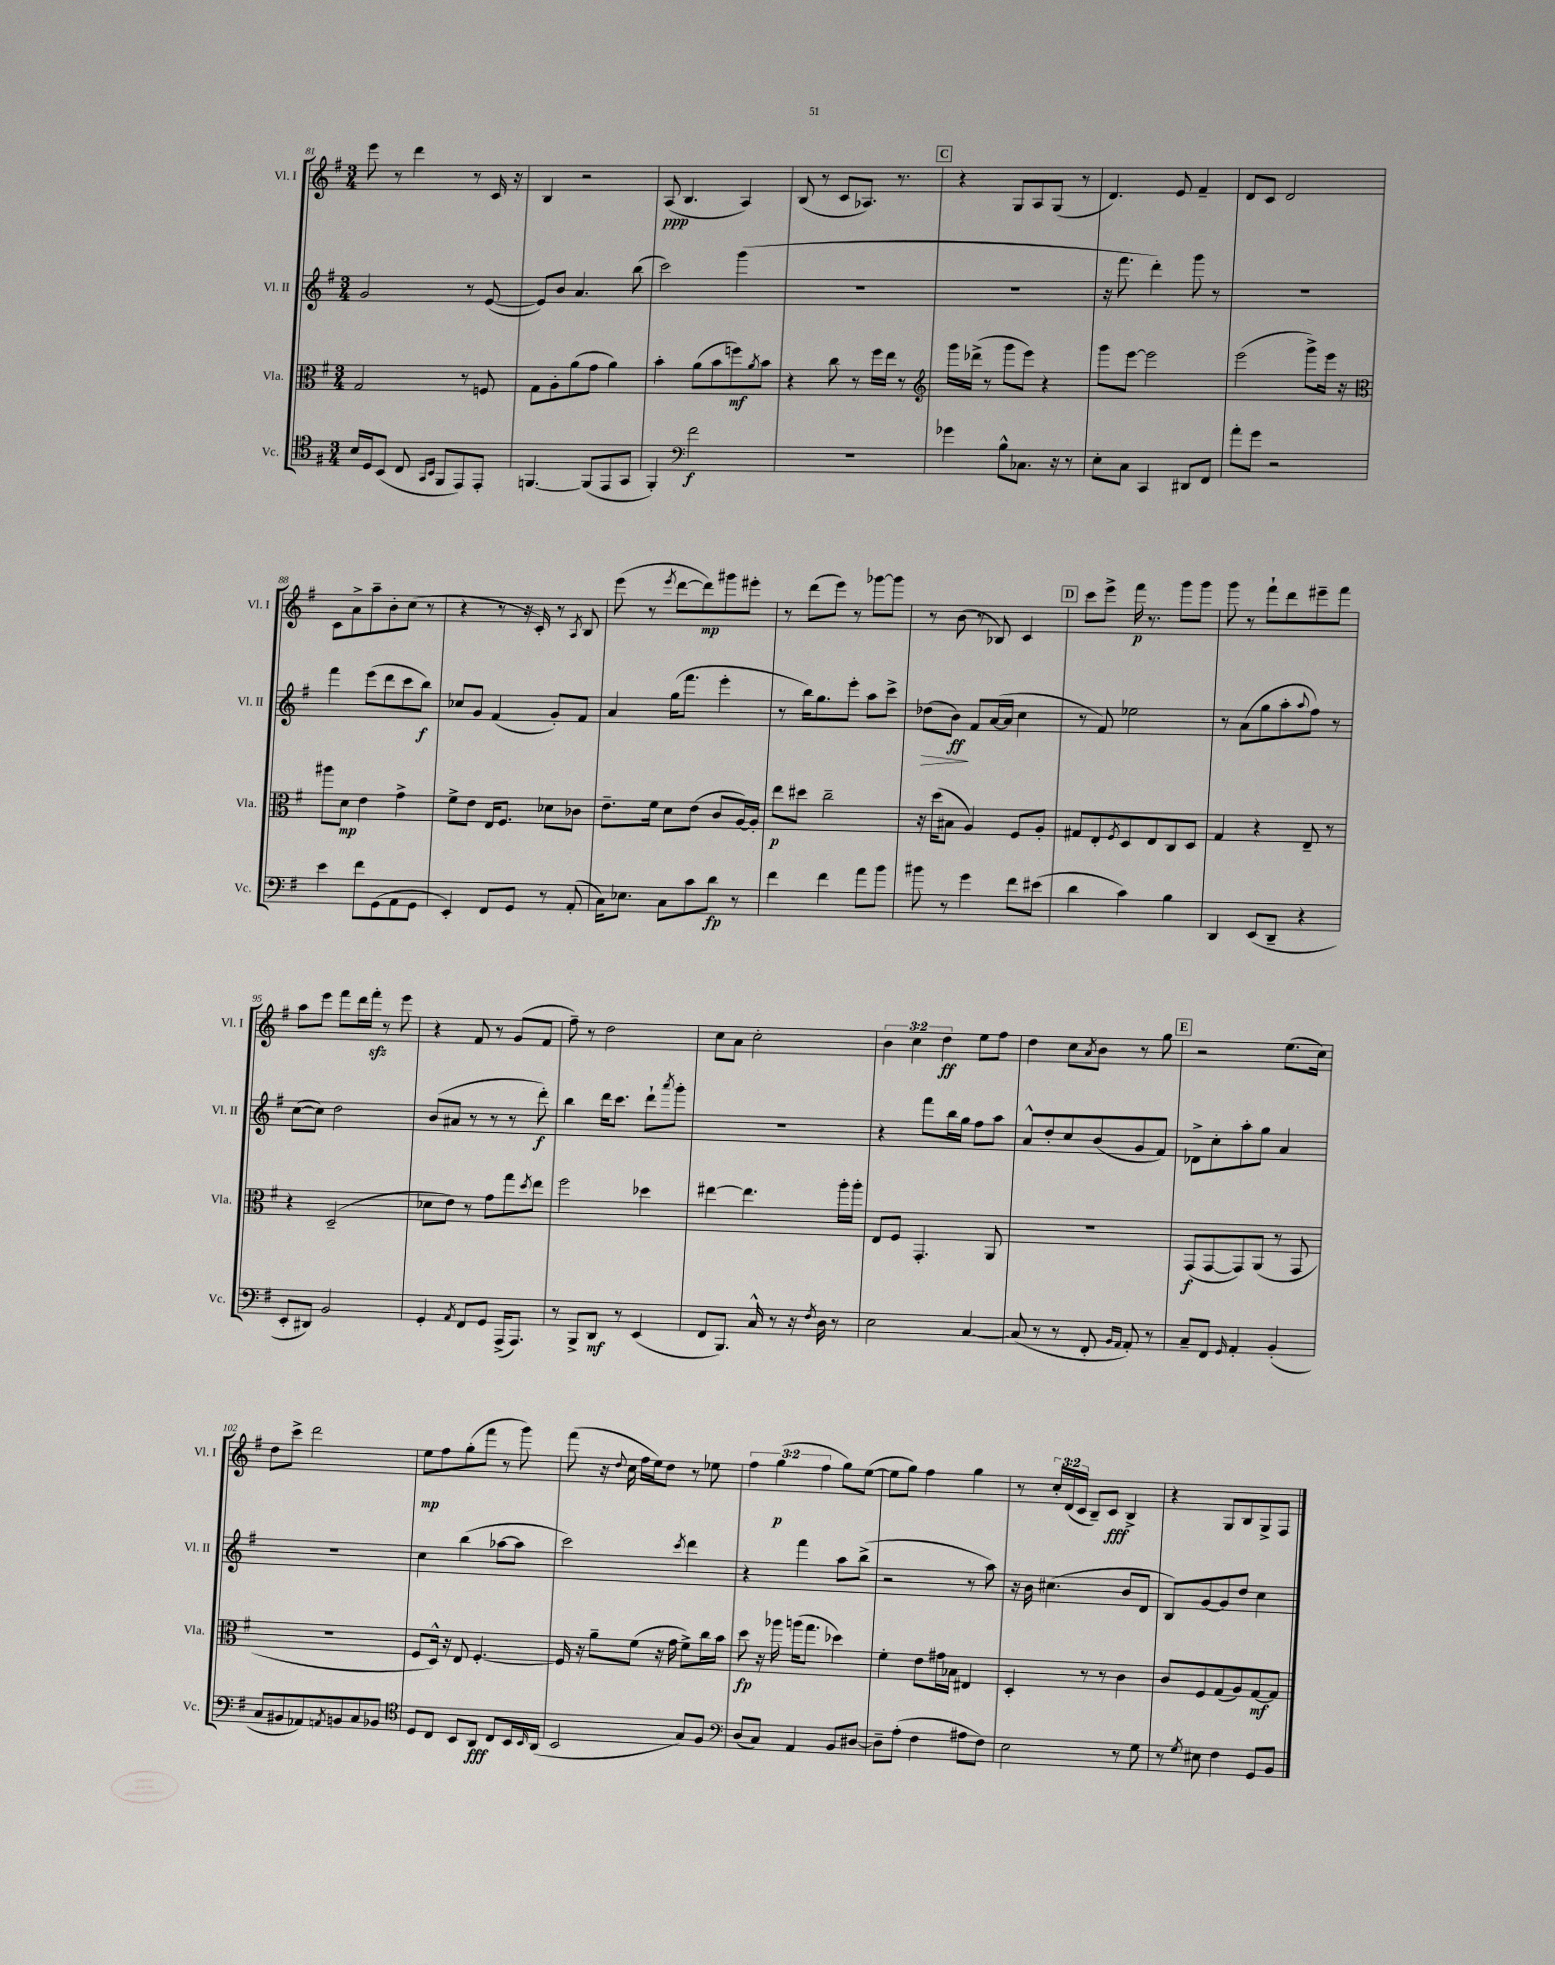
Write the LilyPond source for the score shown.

<<
\new StaffGroup <<
\new Staff = "s0" \with { instrumentName = "Vl. I" shortInstrumentName = "Vl. I" } {
    \clef treble \key g \major \numericTimeSignature \time 3/4 \override Staff.TupletNumber.text = #tuplet-number::calc-fraction-text
    e'''8 r8 d'''4 r8 c'16 r16 |
    b4 r2 |
    a8\ppp( b4. a4) |
    b8( r8 c'8 aes8.) r8. |
    \mark \markup { \box "C" } r4 g8 a8 g8( r8 |
    d'4.) e'8 fis'4-- |
    d'8 c'8 d'2 |
    c'8 a'8-> a''8-- b'8-. c''8( r8 |
    r4 r8 r16 c'16-.) r8 \acciaccatura { a8 } b8 |
    e'''8( r8 \acciaccatura { e'''8 } d'''8~ d'''8\mp) gis'''8 eis'''8-. |
    r8 d'''8( e'''8) r8 ges'''8~ ges'''8 |
    r8 b'8( r8 bes8) c'4 |
    \mark \markup { \box "D" } c'''8 e'''8-> fis'''16\p r8. g'''8 g'''8 |
    g'''8 r8 fis'''8-! d'''8 eis'''8-- fis'''8 |
    a''8 e'''8 fis'''8 d'''16 fis'''16-.\sfz r8 e'''8 |
    r4 fis'8 r8 g'8( fis'8 |
    fis''8--) r8 d''2 |
    c''8 a'8 c''2-. |
    \tuplet 3/2 { b'4 c''4 d''4\ff } e''8 fis''8 |
    d''4 c''8 \acciaccatura { a'8 } b'8 r8 g''8 |
    \mark \markup { \box "E" } r2 e''8.( c''16) |
    d''8 c'''8-> d'''2 |
    e''8\mp fis''8 g''8-.( fis'''8 r8 g'''8) |
    fis'''8( r16 \appoggiatura { d''8 } c''16 fis''16 e''16) d''8 r8 ees''8 |
    \tuplet 3/2 { fis''4 g''4\p( fis''4 } g''8) e''8~( |
    e''8 g''8) fis''4 g''4 |
    r8 \tuplet 3/2 { c''16-. d'16( c'16 } b8--) c'8\fff b4-> |
    r4 g8 b8 g8-> fis8 \bar "|." |
}
\new Staff = "s1" \with { instrumentName = "Vl. II" shortInstrumentName = "Vl. II" } {
    \clef treble \key g \major \numericTimeSignature \time 3/4
    g'2 r8 e'8~( |
    e'8) b'8 a'4. b''8( |
    c'''2) g'''4( |
    R2. |
    \mark \markup { \box "C" } R2. |
    r16 fis'''8. d'''4-.) g'''8 r8 |
    R2. |
    fis'''4 e'''8( d'''8 c'''8 b''8\f) |
    ces''8 g'8 fis'4( g'8-.) fis'8 |
    a'4 g''16( fis'''8. e'''4-. |
    r8 b''16) g''8. e'''8-. a''8 c'''8-> |
    des''8\>( b'8\ff\!) fis'8 a'16~( a'16 c''4 |
    \mark \markup { \box "D" } r8 fis'8) ees''2 |
    r8 a'8( g''8 a''8-. \appoggiatura { a''8 } fis''8) r8 |
    c''8~( c''8) d''2 |
    b'8( ais'8 r8 r8 r8 d'''8-.\f) |
    b''4 d'''16 c'''8. d'''8-! \acciaccatura { a'''8 } g'''8-. |
    R2. |
    r4 fis'''8 b''16 g''16 fis''8 a''8 |
    a'8-^ d''8-. c''8 b'8( g'8 fis'8) |
    \mark \markup { \box "E" } des'8-> c''8-. a''8-. g''8 a'4 |
    R2. |
    c''4 b''4( aes''8~ aes''8 |
    c'''2) \acciaccatura { c'''8 } d'''4 |
    r4 fis'''4 a''8 b''8->( |
    r2 r8 a''8) |
    r16 b'16 cis''4.( b'8 d'8 |
    b8) g'8~ g'8 d''8 c''4 \bar "|." |
}
\new Staff = "s2" \with { instrumentName = "Vla." shortInstrumentName = "Vla." } {
    \clef alto \key g \major \numericTimeSignature \time 3/4
    g2 r8 f8 |
    g8 a8-. a'8( g'8 a'4) |
    b'4-. a'8( b'8 f''8\mf) \acciaccatura { a'8 } b'8 |
    r4 c''8 r8 fis''16 e''16 r8 |
    \mark \markup { \box "C" } \clef treble g'''16 des'''16->( r8 g'''8 e'''8) r4 |
    g'''8 e'''8~ e'''2 |
    e'''2( g'''8->) e'''16 r16 |
    \clef alto ais''8 d'8\mp e'4 g'4-> |
    fis'8-> e'8 e16 fis8. des'8 ces'8 |
    e'8.-- fis'16 d'8 e'8( c'8 a16~) a16-. |
    e''8\p dis''8 c''2-- |
    r16 d''16( bis8 a4) fis8 a8-. |
    \mark \markup { \box "D" } gis8 e8-. \acciaccatura { fis8 } d8 e8 c8 d8 |
    g4 r4 e8-- r8 |
    r4 d2--( |
    des'8 e'8) r8 g'8 g''8 \acciaccatura { d''8 } e''8 |
    fis''2 des''4 |
    eis''4~ eis''4. a''16-. a''16-. |
    e8 fis8 g,4.-. a,8 |
    R2. |
    \mark \markup { \box "E" } g,8\f( g,8~ g,8) a,8( r8 g,8 |
    R2. |
    fis8 d16-^) r16 e8 fis4.~-. |
    fis16 r16 a'8-- fis'8( r16 g'16 fis'8->) c''16 b'16 |
    d''8\fp r16 aes''16 a''16( g''8. des''4) |
    fis'4-. e'8 gis'16 bes16 eis4 |
    d4-. r8 r8 c'4 |
    c'8 fis8 g8( a8) g8~\mf g8 \bar "|." |
}
\new Staff = "s3" \with { instrumentName = "Vc." shortInstrumentName = "Vc." } {
    \clef tenor \key g \major \numericTimeSignature \time 3/4
    b16 d16 b,8( c8 \grace { g,16 b,16 } fis,8 e,8) e,8-. |
    f,4.~ f,8( e,8 g,8 |
    fis,4-.) \clef bass fis'2\f |
    R2. |
    \mark \markup { \box "C" } ges'4 b8-^ ces8. r16 r8 |
    e8-. c8 c,4 dis,8 fis,8 |
    a'8-. g'8 r2 |
    e'4 fis'8 g,8( a,8 g,8 |
    e,4-.) fis,8 g,8 r8 a,8-.( |
    c16) ees8. c8 c'8 d'8\fp r8 |
    fis'4 fis'4 a'8 b'8 |
    bis'8 r8 g'4 fis'8 eis'8( |
    \mark \markup { \box "D" } d'4 c'4) b4 |
    d,4 e,8( d,8-- r4 |
    e,8-. dis,8) b,2 |
    g,4-. \acciaccatura { a,8 } fis,8 g,8 a,,16->( a,,8.) |
    r8 b,,8-> d,8\mf r8 e,4( |
    fis,8 b,,8.) c16-^ r8 r16 \acciaccatura { fis8 } d16 r8 |
    e2 c4~ |
    c8( r8 r8 fis,8-. \grace { b,16 a,16 } a,8-.) r8 |
    \mark \markup { \box "E" } c8-- fis,8 \grace { g,16 } a,4-. b,4-.( |
    c8 bis,8 aes,8) \acciaccatura { a,8 } b,8 c8 bes,8 |
    \clef tenor d8 c8 b,8 a,8\fff c8 b,16 \grace { b,16 } a,16( |
    b,2 g8) fis8 |
    \clef bass d8( c8) a,4 b,8 dis8~ |
    dis8-- a8-.( fis4 ais8 fis8) |
    e2 r8 g8 |
    r8 \acciaccatura { g8 } eis8 fis4 g,8 b,8 \bar "|." |
}
>>
>>
\layout { \context { \Score currentBarNumber = #81 } }
